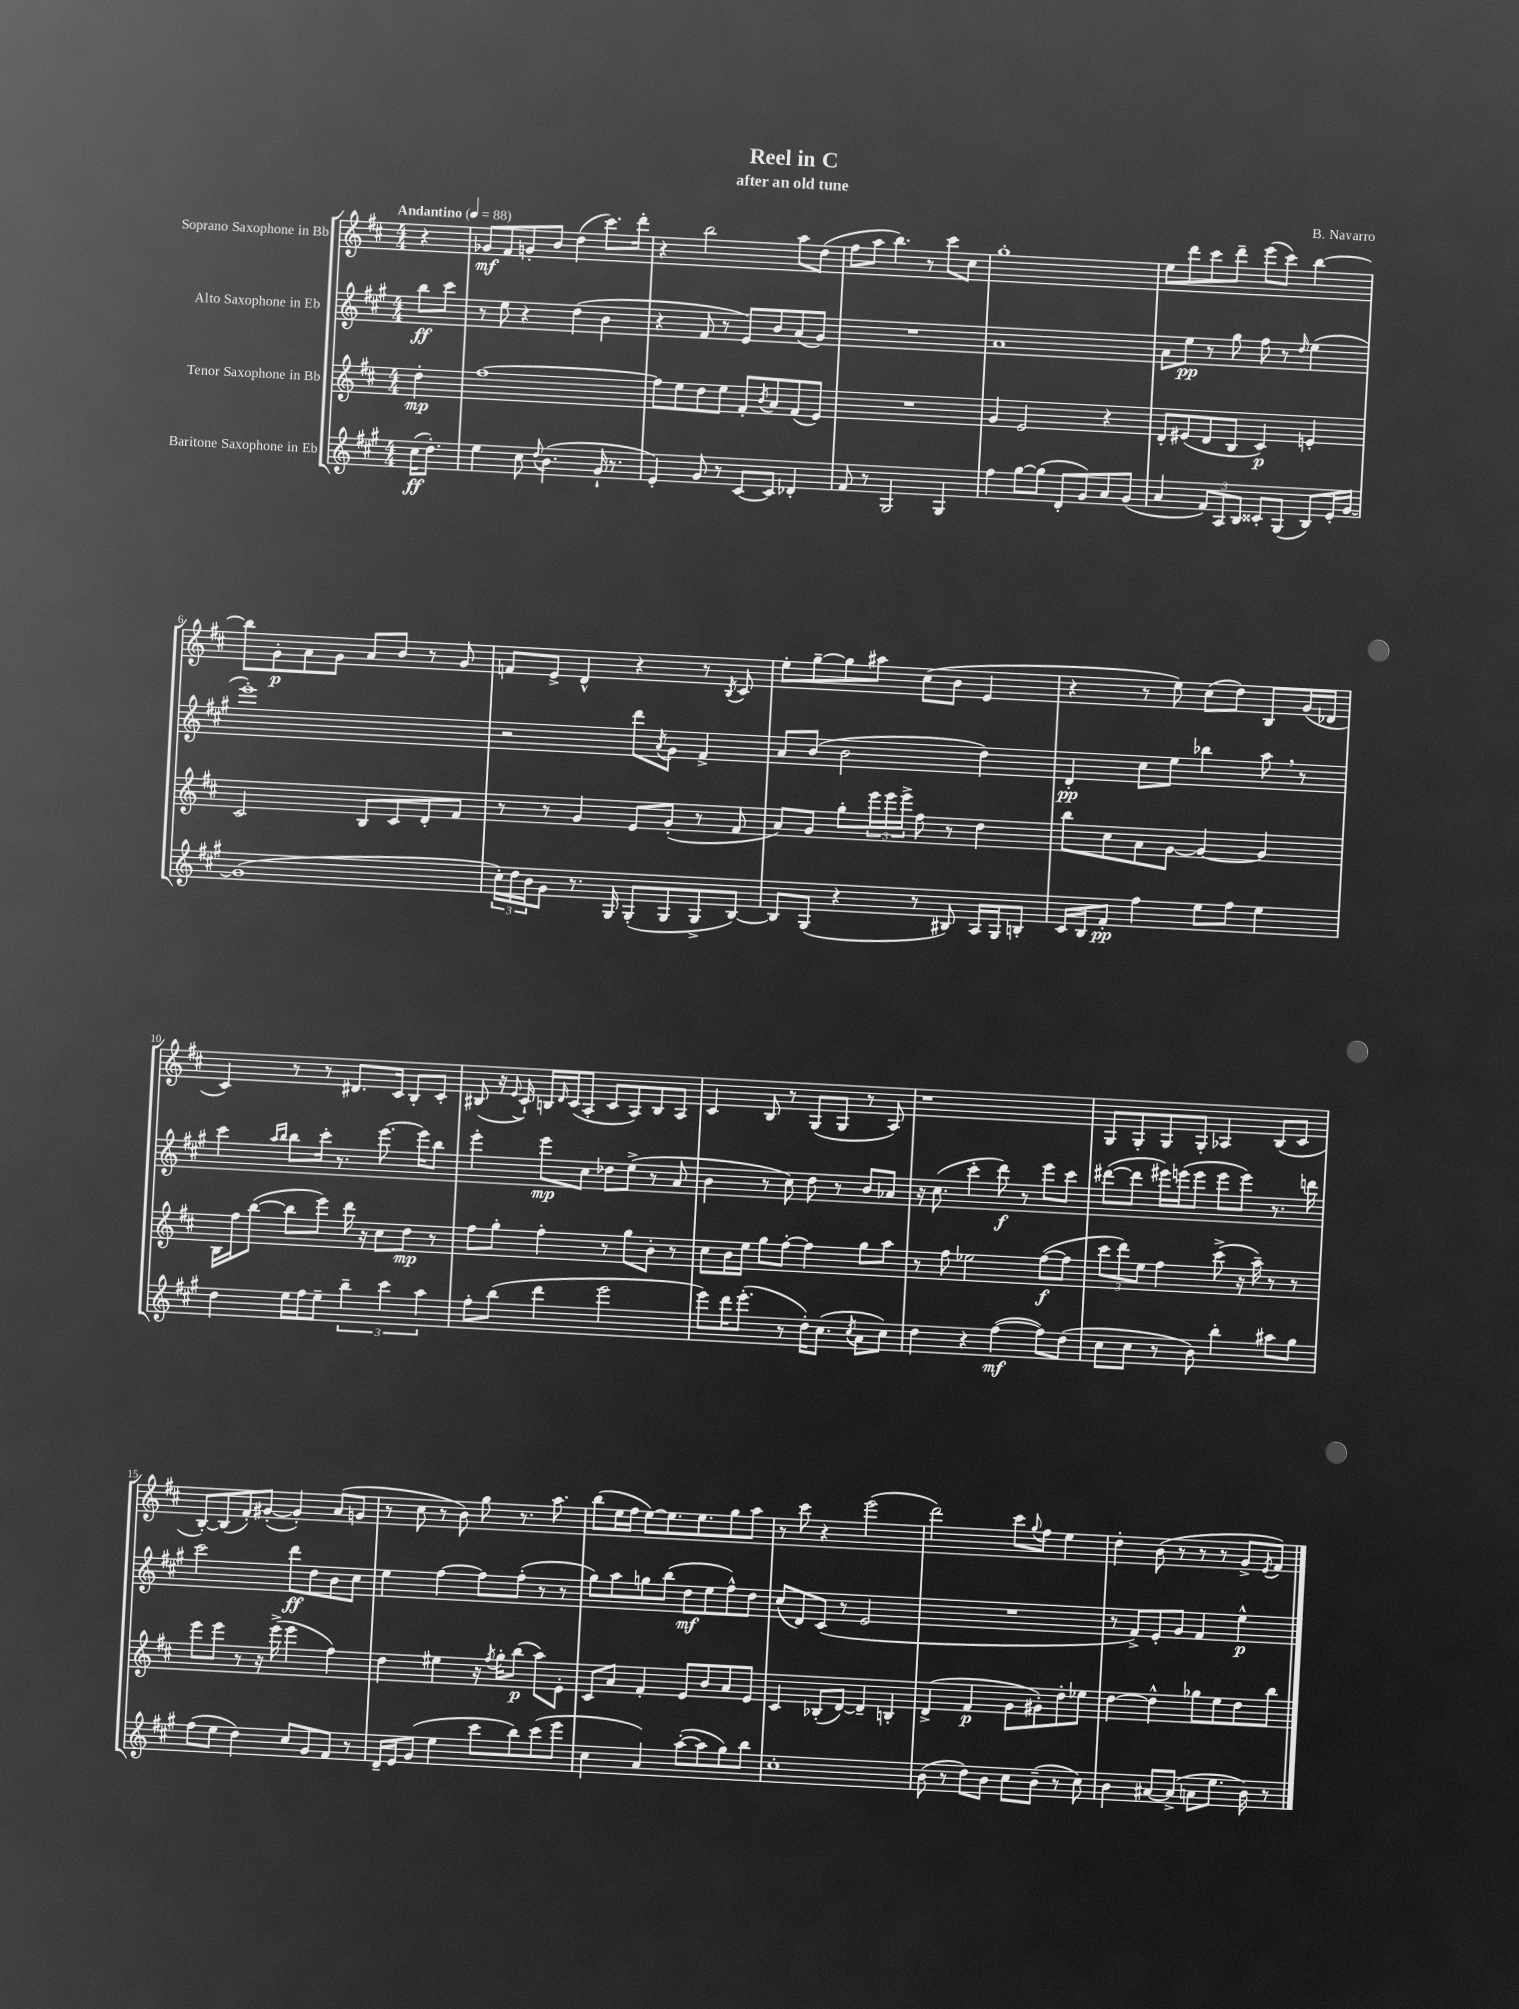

**kern	**kern	**kern	**kern
*staff4	*staff3	*staff2	*staff1
*clefG2	*clefG2	*clefG2	*clefG2
*k[f#c#g#]	*k[f#c#]	*k[f#c#g#]	*k[f#c#]
*M4/4	*M4/4	*M4/4	*M4/4
*MM88	*MM88	*MM88	*MM88
(16cc#	4dd'	8bb	4r
8.dd')	.	.	.
.	.	8ccc#	.
=	=	=	=
4ee	[1ff#	8r	8g-
.	.	8ee	8f#
8cc#	.	4r	8g'
8qqdd	.	.	.
(4.b	.	.	8b
.	.	(4dd	(4dd
16g#`	.	4b	8.ccc#)
8.r	.	.	.
.	.	.	16ddd'
=	=	=	=
4e')	8ff#]	4r	4r
.	8ee	.	.
8g#	8dd	8f#	2bb
8r	8ee	8r	.
[8c#	8f#'	8e)	.
.	8qb	.	.
8c#]	8a	8b	.
4d-'	(8f#	(8a	8aa
.	8e)	8g#)	(8dd
=	=	=	=
8f#	1r	1r	8ff#
8r	.	.	8aa
2G#	.	.	4.bb)
.	.	.	8r
4G#	.	.	8ccc#
.	.	.	8cc#
=	=	=	=
4ff#	4g	1a	1gg'
[8gg#	2e	.	.
(8gg#]	.	.	.
8d'	.	.	.
8g#)	.	.	.
8a	4r	.	.
(8g#	.	.	.
=	=	=	=
4a	8d'	8a	8ee
.	(8e#	8ee	8ddd
12f#)	8d	8r	8ccc#
12A	.	.	.
.	8B	8gg#	8ddd~
12B	.	.	.
8c##'	4c#)	8ff#	(8eee
(8G#	.	8r	8ccc#)
.	.	16qqdd	.
8B)	4e'	(4ee	[4bb
16e'	.	.	.
[16g#	.	.	.
=	=	=	=
(1g#]	2c#	1eee')	8bb]
.	.	.	8g'
.	.	.	8a
.	.	.	8g
.	8B	.	8a
.	8c#	.	8b
.	8d'	.	8r
.	8f#	.	8g
=	=	=	=
24cc#')	8r	2r	8f
24dd	.	.	.
24b	.	.	.
8g#	8r	.	8e^
8.r	4g	.	4d^^
16G#	.	.	.
(8G#'	8e	8ddd	4r
.	.	8qa	.
8G#	(8g'	8g#	.
8G#^	8r	4f#^	8r
.	.	.	8qB
[8B)	8f#	.	8c#
=	=	=	=
8B]	8a)	8a	8ee'
(8G#	8g	(8b	[8gg~
4r	8gg'	2b	8gg]
.	24eee	.	8aa#
.	24eee	.	.
.	24eee^	.	.
8r	8ff#	.	(8cc#
8B#)	8r	.	8b
16A	4dd	4dd)	4e
16G#	.	.	.
8B'	.	.	.
=	=	=	=
16c#	8bb	4d'	4r
16B	.	.	.
8f#'	8cc#	.	.
4ff#	8a	8cc#	8r
.	[8g	8ee	8ee)
8ee	4g_	4bb-	(8cc#
8ff#	.	.	8dd)
4ee	4g]	8aa	8B
.	.	8r	(16g
.	.	.	16d-
=	=	=	=
4dd	16B	4ccc#	4c#)
.	16ff#	.	.
.	([8bb	.	.
.	.	16qqaa	.
.	.	16qqbb	.
16ee	8bb]	8bb	8r
16ff#	.	.	.
8ee~	8eee)	16ccc#'	8r
.	.	8.r	.
6bb~	16ddd	.	8.d#
.	16r	.	.
.	8cc#	[8.eee	.
6ccc#	.	.	.
.	.	.	16c#
.	8dd	.	8B'
.	.	16eee]	.
6aa	.	.	.
.	8r	8bb	8c#'
=	=	=	=
8ff#'	8ff#	4eee'	(8B#
(8bb	8gg'	.	16r
.	.	.	8qqe
.	.	.	16c#`)
4ddd	4ff#'	8eee	16B
.	.	.	16qqd
.	.	.	(16c#
.	.	8cc#	8A'
2eee	8r	8dd-	8c#
.	8gg	(8ee^	8A)
.	8b'	8r	8B
.	8r	8a	8A
=	=	=	=
8eee)	8cc#	4b	4c#
16ddd	16b	.	.
(8.eee'	16ee	.	.
.	8gg	8r	8B
8r	[8ff#'	8cc#)	8r
16dd')	4ff#]	8dd	(8G
(8.cc#	.	.	.
.	.	8r	8G
8qcc#	.	.	.
8a	8gg	8b	8r
8cc#)	8aa	8a-	8A)
=	=	=	=
4dd	8r	16r	1r
.	.	(8.cc#	.
.	8ff#	.	.
4r	2ee-	4ccc#'	.
([4ff#	.	8ddd)	.
.	.	8r	.
8ff#])	([8ff#	8eee	.
(8dd	8ff#]	8ccc#	.
=	=	=	=
8cc#	12ccc#	([8ddd#	8G
.	12ddd)	.	.
8cc#	.	8ddd#]	8G'
.	12ee	.	.
8r	4ff#	16eee#)	8G
.	.	(16eee	.
8b)	.	8eee	8G'
4bb'	(8ccc#^	8eee	4A-
.	16r	8eee)	.
.	16aa~)	.	.
8aa#	8r	8.r	(8B
8gg#	8r	.	8c#
.	.	16ddd	.
=	=	=	=
(8ff#	8eee	2ccc#	[8B')
8ee	8eee	.	(8B]
4dd)	8r	.	8f#')
.	16r	.	([8g#'
.	(16eee^	.	.
8cc#	4eee	8ddd	4g#'])
8g#	.	8dd	.
8f#	4ff#)	8b	(8a
8r	.	8cc#	8g
=	=	=	=
16d~	4dd	4ee	8r
16e	.	.	.
(8g#	.	.	8cc#
4ee	4ee#	[4ff#	8r
.	.	.	8b)
8ccc#	16r	8ff#]	8gg
.	8qff#	.	.
.	16gg'	.	.
8bb)	(8bb	(8ff#'	8.r
(8ccc#	8aa)	8r	.
.	.	.	8.aa
8eee	8e'	8r	.
=	=	=	=
4cc#	8c#	8gg#)	(8bb
.	8a	8aa	16ee
.	.	.	16ff#
4a)	4f#'	8gg	[8ee)
.	.	(8bb	8.ee]
([8aa'	8e	8dd	.
.	.	.	8.ee
8aa]	8b	8ee	.
8gg#)	8a	8ff#^^)	8gg
8bb	8e	8dd	8aa
=	=	=	=
1cc#'	4c#	(8cc#	8r
.	.	8d)	8ccc#
.	(8B-'	(8c#	4r
.	[8d)	8r	.
.	4d~]	2e	(2eee
.	4B'	.	.
=	=	=	=
(8b	(4d^	1r	2ddd)
8r	.	.	.
8dd)	4f#	.	.
8b	.	.	.
8cc#	8g	.	8ccc#
.	.	.	8qqgg
(8b~	8g#')	.	8ff#
8r	8dd'	.	4ee
8cc#)	8ee-	.	.
=	=	=	=
4b	[4dd	8r	4dd'
.	.	8f#^)	.
[8a#	4dd^^]	8e'	(8b
(8a#^]	.	8g#	8r
8a	8gg-	4f#	8r
8.ee	8ee	.	8r
.	8dd	4ee^^	8g^
16b)	.	.	.
.	.	.	8qe
8r	8bb	.	8f#)
==	==	==	==
*-	*-	*-	*-
